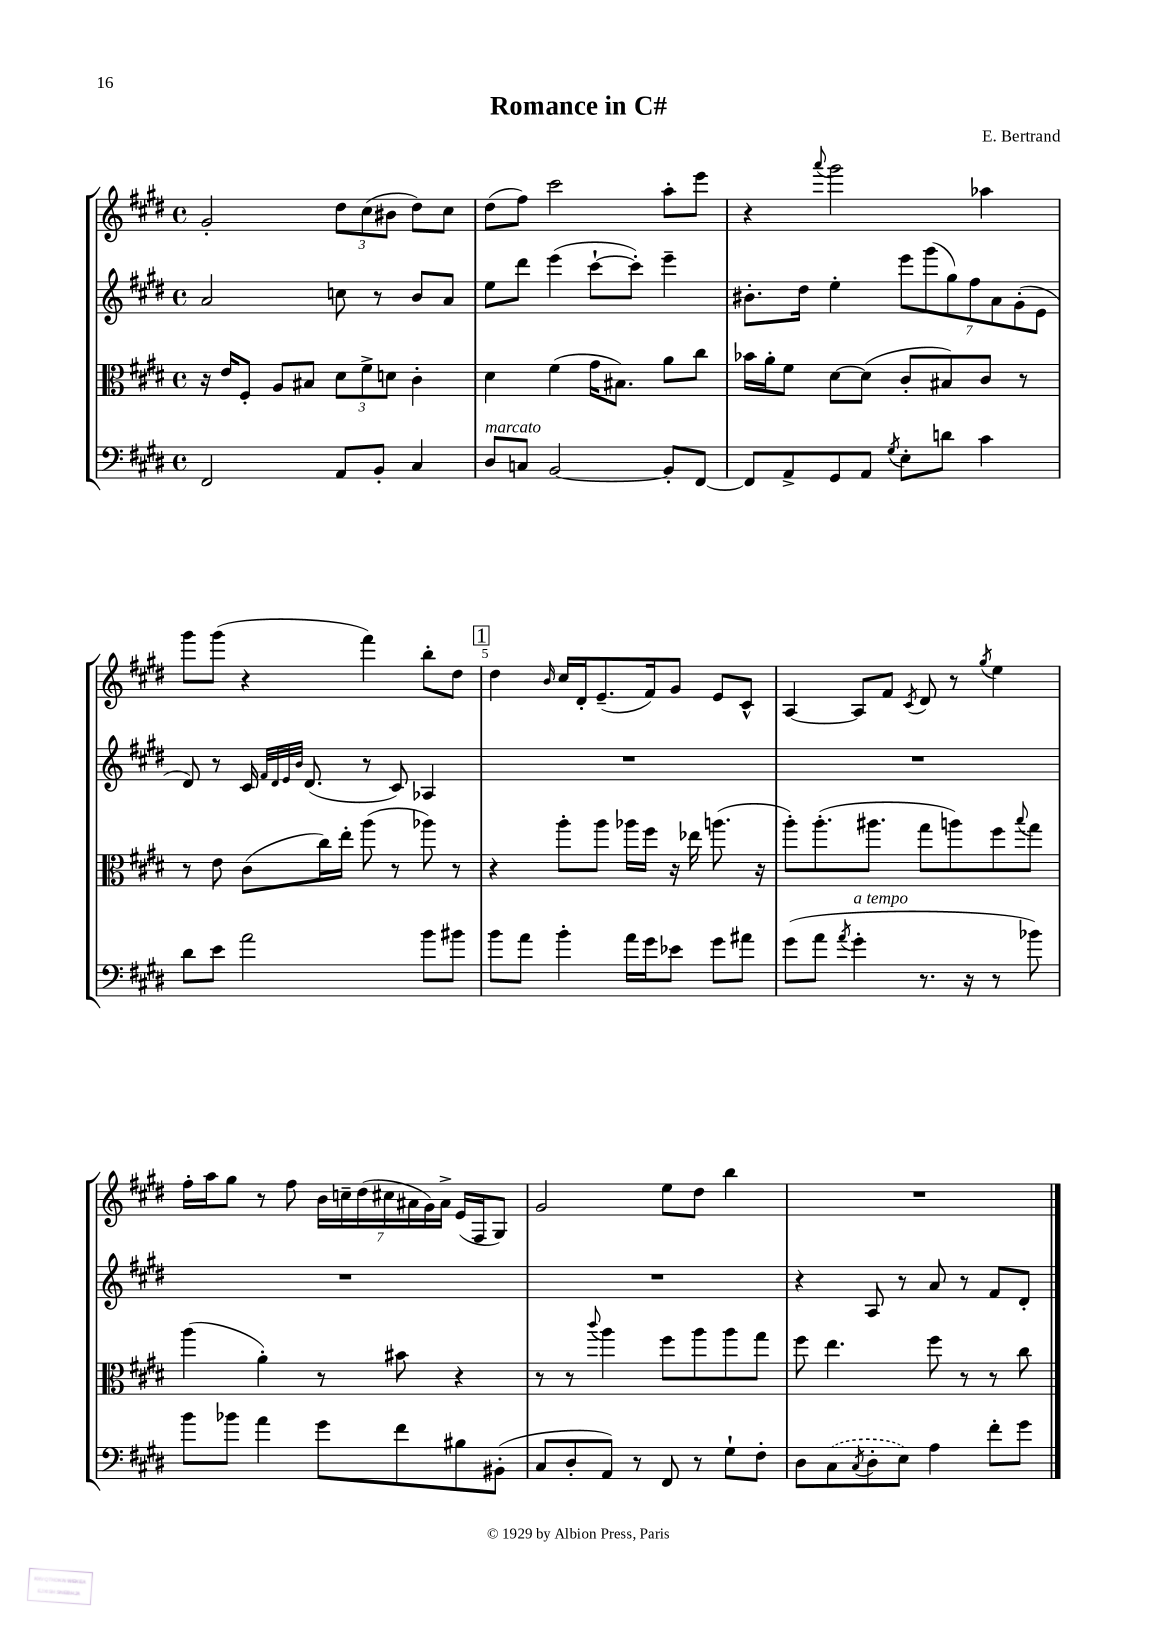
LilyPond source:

\header { title = "Romance in C#" composer = "E. Bertrand" }
<<
\new StaffGroup <<
\new Staff = "s0" {
    \clef treble \key e \major \defaultTimeSignature \time 4/4
    gis'2-. \tuplet 3/2 { dis''8 cis''8( bis'8 } dis''8) cis''8 |
    dis''8( fis''8) cis'''2 a''8-. e'''8 |
    r4 \appoggiatura { a'''8 } gis'''2 aes''4 |
    gis'''8 gis'''8( r4 fis'''4) b''8-. dis''8 |
    \mark \markup { \box "1" } dis''4 \grace { b'16 } cis''16 dis'16-. e'8.--( fis'16) gis'8 e'8 cis'8-^ |
    a4~ a8 fis'8 \acciaccatura { cis'8 } dis'8 r8 \acciaccatura { gis''8 } e''4 |
    fis''16-. a''16 gis''8 r8 fis''8 \tuplet 7/4 { b'16 c''16-- dis''16( cis''16 ais'16 gis'16) ais'16-> } e'16( fis16 gis8) |
    gis'2 e''8 dis''8 b''4 |
    R1 \bar "|." |
}
\new Staff = "s1" {
    \clef treble \key e \major \defaultTimeSignature \time 4/4
    a'2 c''8 r8 b'8 a'8 |
    e''8 dis'''8 e'''4( cis'''8~-! cis'''8-.) e'''4-- |
    bis'8.-. dis''16 e''4-. \tuplet 7/4 { e'''8 gis'''8( gis''8) fis''8 a'8 gis'8-.( e'8 } |
    dis'8) r8 cis'16 \grace { fis'32 dis'32 e'32 b'32 } dis'8.( r8 cis'8) aes4 |
    \mark \markup { \box "1" } R1 |
    R1 |
    R1 |
    R1 |
    r4 a8 r8 a'8 r8 fis'8 dis'8-. \bar "|." |
}
\new Staff = "s2" {
    \clef alto \key e \major \defaultTimeSignature \time 4/4
    r16 e'16 fis8-. a8 bis8 \tuplet 3/2 { dis'8 fis'8-> d'8 } cis'4-. |
    dis'4 fis'4( gis'16 bis8.) a'8 cis''8 |
    bes'16 a'16-. fis'8 dis'8~ dis'8( cis'8-. bis8) cis'8 r8 |
    r8 e'8 cis'8( cis''16) e''16-. a''8( r8 aes''8) r8 |
    \mark \markup { \box "1" } r4 a''8-. a''8 aes''16 fis''16 r16 ees''16 a''8.( r16 |
    a''8-.) a''8.-.( ais''8. gis''8 a''8) fis''8 \appoggiatura { b''8 } gis''8 |
    a''4( a'4-.) r8 bis'8 r4 |
    r8 r8 \appoggiatura { cis'''8 } a''4 fis''8 a''8 a''8 gis''8 |
    fis''8 e''4. fis''8 r8 r8 cis''8 \bar "|." |
}
\new Staff = "s3" {
    \clef bass \key e \major \defaultTimeSignature \time 4/4
    fis,2 a,8 b,8-. cis4 |
    dis8^\markup { \italic "marcato" } c8 b,2~ b,8-. fis,8~ |
    fis,8 a,8-> gis,8 a,8 \acciaccatura { gis8 } e8-. d'8 cis'4 |
    dis'8 e'8 a'2 b'8 bis'8 |
    \mark \markup { \box "1" } b'8 a'8 b'4-. a'16 gis'16 ees'8 gis'8 ais'8 |
    gis'8( a'8 \acciaccatura { a'8 } gis'4-.^\markup { \italic "a tempo" } r8. r16 r8 bes'8) |
    b'8 bes'8 a'4 gis'8 fis'8 bis8 bis,8-.( |
    cis8 dis8-. a,8) r8 fis,8 r8 gis8-! fis8-. |
    dis8 \once \slurDashed cis8( \acciaccatura { cis8 } dis8-. e8) a4 fis'8-. gis'8 \bar "|." |
}
>>
>>
\layout { \context { \Score \override BarNumber.break-visibility = ##(#f #t #t) barNumberVisibility = #(every-nth-bar-number-visible 5) } }
